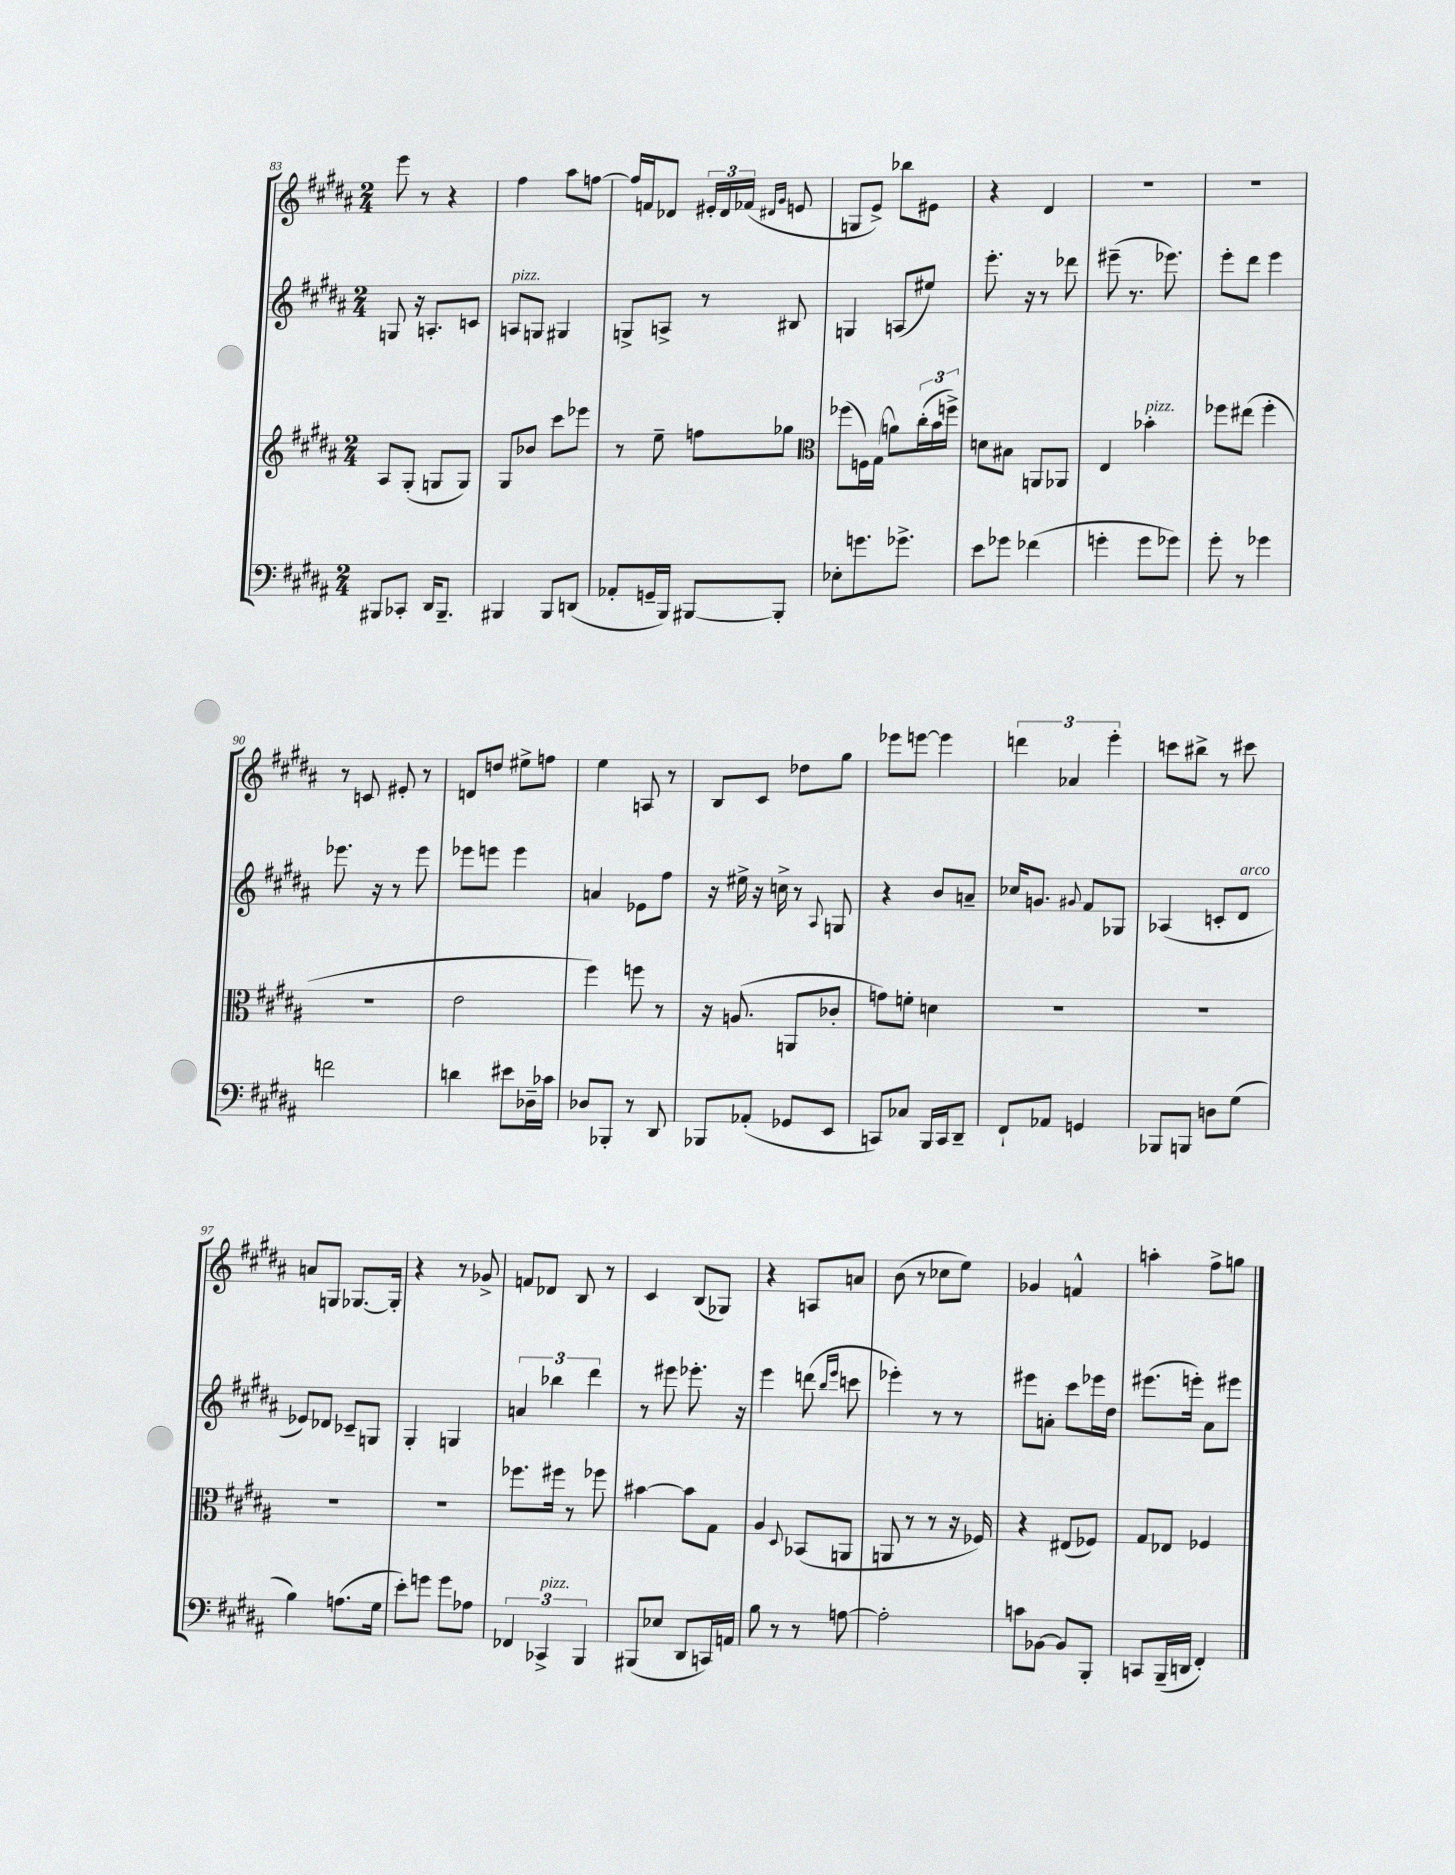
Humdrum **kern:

**kern	**kern	**kern	**kern
*staff4	*staff3	*staff2	*staff1
*clefF4	*clefG2	*clefG2	*clefG2
*k[f#c#g#d#a#]	*k[f#c#g#d#a#]	*k[f#c#g#d#a#]	*k[f#c#g#d#a#]
*M2/4	*M2/4	*M2/4	*M2/4
8BBB#	8A#	8G	8eee
8CC-'	(8G#'	16r	8r
.	.	8.A'	.
16DD#	8G	.	4r
8.BBB#~	.	.	.
.	8G)	8c	.
=	=	=	=
4BBB#	8G#	8A	4ff#
.	8b-	8G	.
8BBB#	8ccc#	4G#	8aa#
(8DD	8eee-	.	[8ff
=	=	=	=
8AA-'	8r	8G^	16ff]
.	.	.	16f
16GG~	8ee~	8A^	8d-
16BBB)	.	.	.
[8BBB#	8ff	8r	24e#'
.	.	.	24d-
.	.	.	(24f-
.	.	.	16qqd#
.	.	.	16qqg#
8BBB#']	8gg-	8B#	8e
=	=	=	=
*	*clefC3	*	*
8E-'	(8ff-	4G	8G
8.g	16F)	.	8e^)
.	(16G#	.	.
.	8a)	(8A	8bb-
8.g-^	.	.	.
.	(24cc#'	8ee#)	8e#
.	24b	.	.
.	24ff^)	.	.
=	=	=	=
8e	8d	8.eee'	4r
8g-	8B#	.	.
.	.	16r	.
(4f-	8AA	8r	4d#
.	8AA-	8ddd-	.
=	=	=	=
4g'	4E	(8eee#~	2r
.	.	8.r	.
8g	4b-'	.	.
.	.	8.eee-)	.
8g-)	.	.	.
=	=	=	=
8g#'	8ff-	8eee'	2r
8r	(8ee#	8ddd#	.
4g-	4ff-'	4eee	.
=	=	=	=
2f	2r	8.eee-	8r
.	.	.	8c
.	.	16r	.
.	.	8r	8e#'
.	.	8eee-	8r
=	=	=	=
4d	2e	8eee-	8d
.	.	8eee	8dd
8e#	.	4eee	8ee#^
16D-~	.	.	8ff
16c-	.	.	.
=	=	=	=
8D-	4ff#)	4a	4ee
8BBB-'	.	.	.
8r	8ff	8e-	8A
8DD#	8r	8ff#	8r
=	=	=	=
8BBB-	16r	16r	8B
.	(8.A	16ee#^	.
(8AA-'	.	16r	8c#
.	.	16cc^	.
8GG-	8AA	8r	8dd-
.	.	8qqA#	.
8EE	8c-'	8G	8gg#
=	=	=	=
8CC)	8g)	4r	8eee-
8C-	8f'	.	[8eee
16BBB	4d	8b	4eee]
16CC	.	.	.
8DD#~	.	8a~	.
=	=	=	=
8FF#`	2r	16cc-	6ddd
.	.	8.g	.
8AA-	.	.	.
.	.	.	6a-
.	.	8qqg#	.
4GG	.	8f#	.
.	.	.	6eee'
.	.	8G-	.
=	=	=	=
8BBB-	2r	(4A-	8ccc
8BBB	.	.	8bb#^
8D	.	8c'	8r
(8G#	.	8d#	8ccc#
=	=	=	=
4B)	2r	8e-)	8a
.	.	8d-	8G
(8.A	.	8c-~	[8.G-
.	.	8G	.
16G#	.	.	16G-']
=	=	=	=
8e')	2r	4G#'	4r
8g	.	.	.
8g	.	4G	8r
8A-	.	.	8g-^
=	=	=	=
6FF-	8.ff-	6a	8f
.	.	.	8d-
6CC-^	.	6bb-	.
.	16ff#	.	.
.	8r	.	8B
6BBB	.	6ddd#	.
.	8ff-	.	8r
=	=	=	=
(8BBB#	[4b#	8r	4c#
8E-	.	8eee#	.
8DD#	8b#]	8.eee-'	(8B
16CC)	8G#	.	8G-)
16AA	.	16r	.
=	=	=	=
8B	4A#	4eee	4r
8r	.	.	.
.	8qqD#	.	.
8r	(8BB-	(8ddd	8A
.	.	16qqbb	.
.	.	16qqeee	.
[8A	8AA	8ccc	8a
=	=	=	=
2A']	8AA	4eee-')	(8b
.	8r	.	8r
.	8r	8r	8cc-
.	16r	8r	8ee)
.	16F-)	.	.
=	=	=	=
8c	4r	8eee#	4g-
[8BB-	.	8a'	.
8BB-]	(8E#	8ccc#	4f^^
8BBB'	8F-)	16eee-	.
.	.	16dd#	.
=	=	=	=
8CC	8G#	(8.eee#	4aa'
(16BBB~	8E-	.	.
16DD	.	16eee')	.
4FF#')	4F-	8a#	8ff#^
.	.	8eee#	8gg
==	==	==	==
*-	*-	*-	*-
